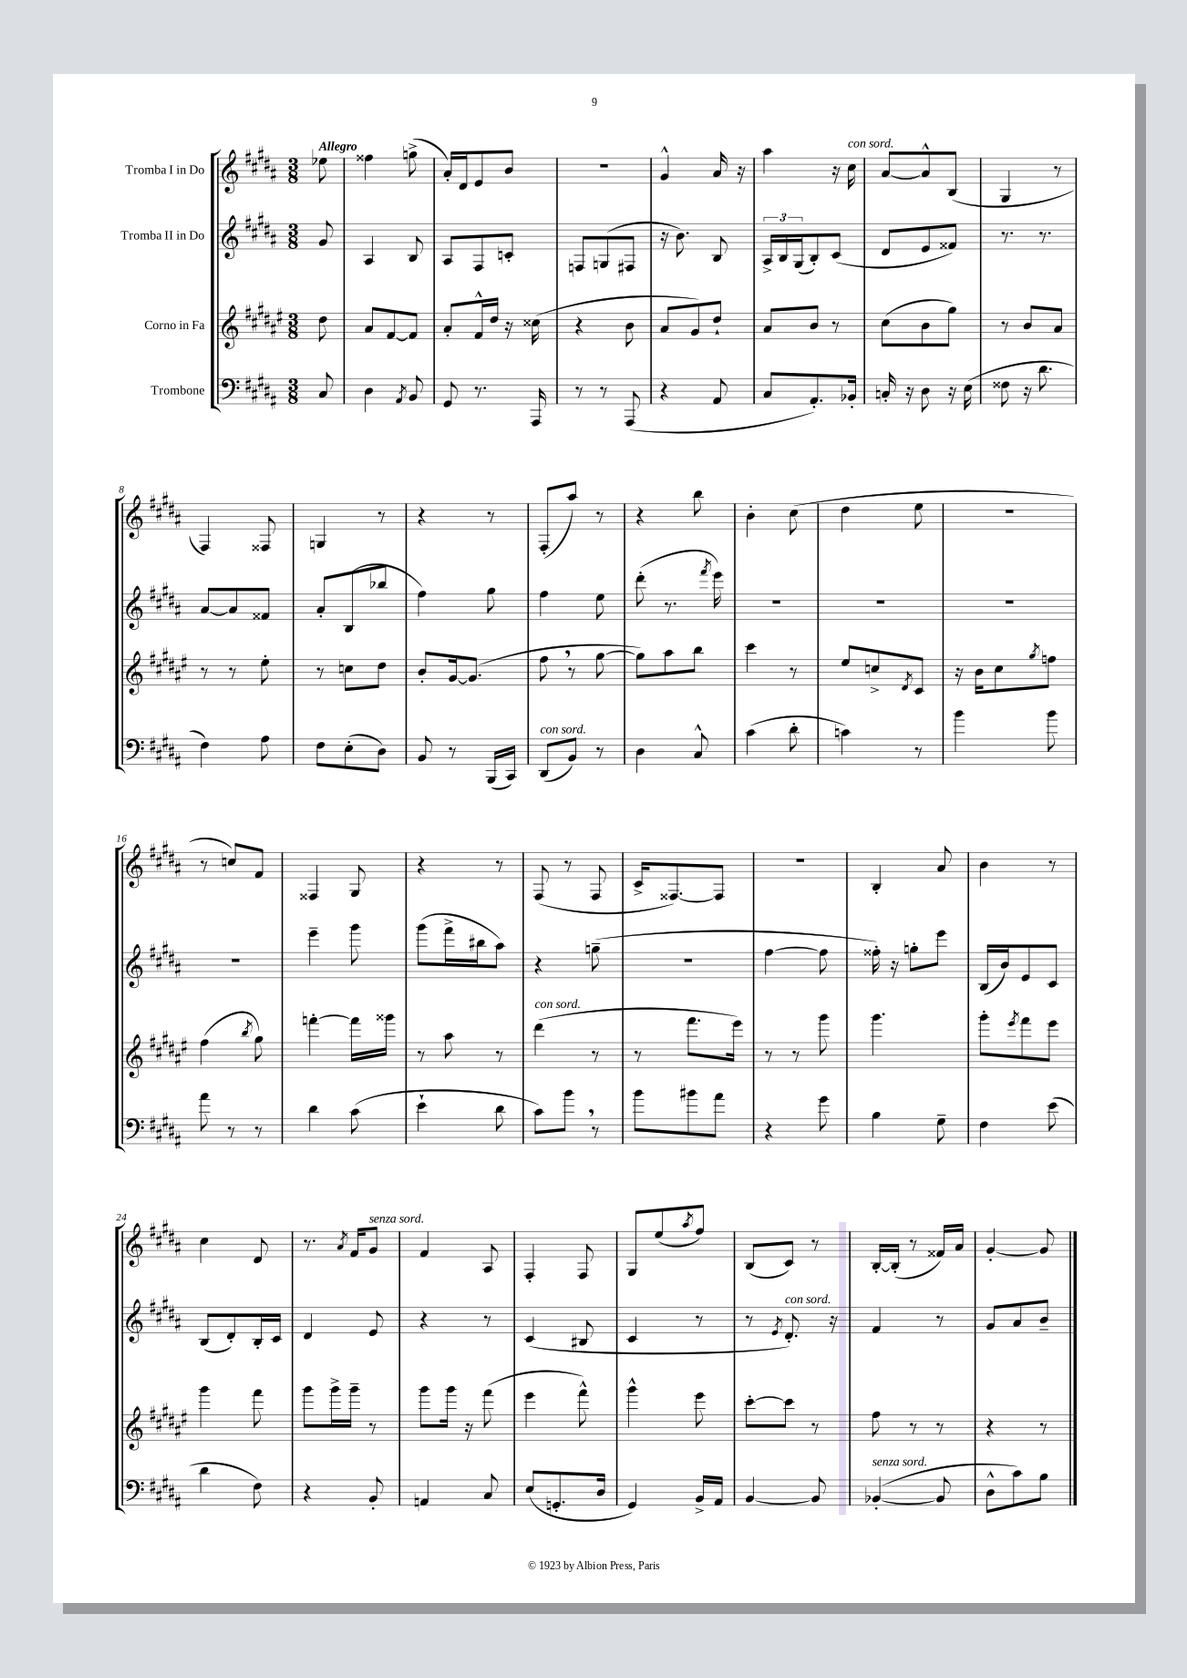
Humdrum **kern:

**kern	**kern	**kern	**kern
*part4	*part3	*part2	*part1
*staff4	*staff3	*staff2	*staff1
*I"Trombone	*I"Corno in Fa	*I"Tromba II in Do	*I"Tromba I in Do
*clefF4	*clefG2	*clefG2	*clefG2
*k[f#c#g#d#a#]	*k[f#c#g#d#a#e#]	*k[f#c#g#d#a#]	*k[f#c#g#d#a#]
*M3/8	*M3/8	*M3/8	*M3/8
=	=	=	=
!	!	!	!LO:TX:a:B:t=Allegro
8C#/	8dd#\	8g#/	8ee-X\
=1	=1	=1	=1
4D#\	8a#/L	4A#/	4ff##X\
.	[8f#/	.	.
8qAA#/	.	.	.
8BB/	8f#/J]	8B/	(8ggn^\
=2	=2	=2	=2
8GG#/	8a#'/L	8A#/L	16a#'/LL)
.	.	.	16d#/J
8.r	16f#^^/L	8F#/	8e/
.	16dd#/JJ	.	.
.	16r	8cn'/J	8b/J
16AAA#/	(16cc##X\	.	.
=3	=3	=3	=3
8r	4r	8Fn/L	4.r
8r	.	(8Gn/	.
(8AAA#/	8b\	8F#X/J	.
=4	=4	=4	=4
4r	8a#/L	16r	4g#^^/
.	.	8.b\)	.
.	8g#/)	.	.
8AA#/	8dd#`/J	8B/	16a#/
.	.	.	16r
=5	=5	=5	=5
8C#/L	8a#/L	24A#^/LL	4aa#\
.	.	24B/	.
.	.	(24G#/J	.
8.AA#'/)	8b/J	8B'/)	.
.	8r	(8c#/J	16r
!	!	!	!LO:TX:a:i:t=con sord.
16BB-X'/Jk	.	.	16cc#\
=6	=6	=6	=6
16Cn'/	(8cc#\L	8d#/L	[8a#/L
16r	.	.	.
8D#\	8b\	8e/	8a#^^/]
16r	8gg#\J)	8f##X/J)	(8B/J
(16E\	.	.	.
=7	=7	=7	=7
8F##X\	8r	8.r	4G#/
16r	8b/L	.	.
8.d#\	.	8.r	.
.	8a#/J	.	8r
!!LO:LB:g=z
=8	=8	=8	=8
4F#\)	8r	[8a#/L	4F#/)
.	8r	8a#/]	.
8A#\	8ee#'\	8f##X/J	8F##X/
=9	=9	=9	=9
8F#\L	8r	8a#'/L	4Gn/
(8E'\	8ccn\L	(8B/	.
8D#\J)	8dd#\J	8bb-X/J	8r
=10	=10	=10	=10
8BB/	8b'/L	4ff#\)	4r
8r	[16g#/k	.	.
.	(8.g#/J]	.	.
(16BBB/LL	.	8gg#\	8r
16CC#/JJ)	.	.	.
=11	=11	=11	=11
!LO:TX:a:i:t=con sord.	!	!	!
(8DD#/L	8ff#,\	4ff#\	(8F#'/L
8BB/J)	8r	.	8aa#/J)
8r	[8gg#\	8ee\	8r
=12	=12	=12	=12
4D#\	8gg#\L])	(8ddd#'\	4r
.	8aa#\	8.r	.
8C#^^/	8bb\J	.	8bb\
.	.	8qfff#/	.
.	.	16eee\)	.
=13	=13	=13	=13
(4c#\	4ccc#\	4.r	4b'\
8d#'\	8r	.	(8cc#\
=14	=14	=14	=14
4cn\)	8ee#/L	4.r	4dd#\
.	8ccn^/	.	.
.	8qd#/	.	.
8r	8c#/J	.	8ee\
=15	=15	=15	=15
4b\	16r	4.r	4.r
.	16b\KL	.	.
.	8cc#\	.	.
.	8qgg#/	.	.
8b\	8ffn\J	.	.
!!LO:LB:g=z
=16	=16	=16	=16
8a#\	(4ff#\	4.r	8r
8r	.	.	8ccn/L)
.	8qbb/	.	.
8r	8gg#\)	.	8f#/J
=17	=17	=17	=17
4d#\	[4fffn'\	4eee~\	4F##X/
(8c#\	16fff\LL]	8ggg#\	8G#/
.	16ggg##X\JJ	.	.
=18	=18	=18	=18
4e`\	8r	(8ggg#\L	4r
.	8aa#\	16fff#^\L	.
.	.	16bb#X\J	.
8d#\	8r	8aa#\J)	8r
=19	=19	=19	=19
!	!LO:TX:a:i:t=con sord.	!	!
8c#\L)	(4ddd#\	4r	(8F#/
8b,\J	.	.	8r
8r	8r	(8ggn~\	8F#/
=20	=20	=20	=20
8b\L	8r	4.r	16c#^/KL
.	.	.	[8.F##X/)
8b#X\	8.fff#\L	.	.
8a#\J	.	.	8F##/J]
.	16eee#\Jk)	.	.
=21	=21	=21	=21
4r	8r	[4ff#\	4.r
.	8r	.	.
8g#\	8ggg#\	8ff#\]	.
=22	=22	=22	=22
4B\	4.ggg#\	16ff##X'\)	4B'/
.	.	16r	.
.	.	8ggn'\L	.
8G#~\	.	8eee\J	8a#/
=23	=23	=23	=23
4F#\	8ggg#'\L	(16B/LL	4b\
.	.	16b/J)	.
.	8qeee#/	.	.
.	8fff#\	8e/	.
(8e\	8eee#\J	8c#/J	8r
!!LO:LB:g=z
=24	=24	=24	=24
4d#\	4ggg#\	(8B/L	4cc#\
.	.	8d#'/)	.
8F#\)	8fff#\	16B'/L	8d#/
.	.	16c#/JJ	.
=25	=25	=25	=25
4r	8ggg#\L	4d#/	8.r
.	16ggg#^\L	.	.
.	.	.	8qa#/
.	16ggg#~\JJ	.	16f#/KL
!	!	!	!LO:TX:a:i:t=senza sord.
8BB'/	8r	8e/	8g#/J
=26	=26	=26	=26
4AAn/	8ggg#\L	4r	4f#/
.	16ggg#\Jk	.	.
.	16r	.	.
8C#/	(8fff#\	8r	8A#/
=27	=27	=27	=27
(8E/L	4eee#\	(4c#/	4F#'/
8.GGn'/	.	.	.
.	8fff#^^\)	8B#X/	8F#/
16D#/Jk	.	.	.
=28	=28	=28	=28
4GG#/)	4ggg#^^\	4c#/	8G#/L
.	.	.	(8ee/
.	.	.	8qaa#/
16BB^/LL	8eee#\	8r	8ff#/J)
16AA#/JJ	.	.	.
=29	=29	=29	=29
[4BB/	[8ccc#'\L	8r	(8B/L
.	.	8qe/	.
!	!	!LO:TX:a:i:t=con sord.	!
.	8ccc#\J]	8.d#'/)	8c#/J)
8BB/]	8r	.	8r
.	.	16r	.
=30	=30	=30	=30
!LO:TX:a:i:t=senza sord.	!	!	!
([4BB-X'/	8ff#\	4f#/	[16B'/LL
.	.	.	(16B'/JJ]
.	8r	.	8r
8BB-/]	8r	8r	16f##X/LL)
.	.	.	16a#/JJ
=31	=31	=31	=31
8D#^^\L	4r	8g#/L	[4g#'/
8c#\)	.	8a#/	.
8B\J	8r	8b~/J	8g#/]
==	==	==	==
*-	*-	*-	*-
